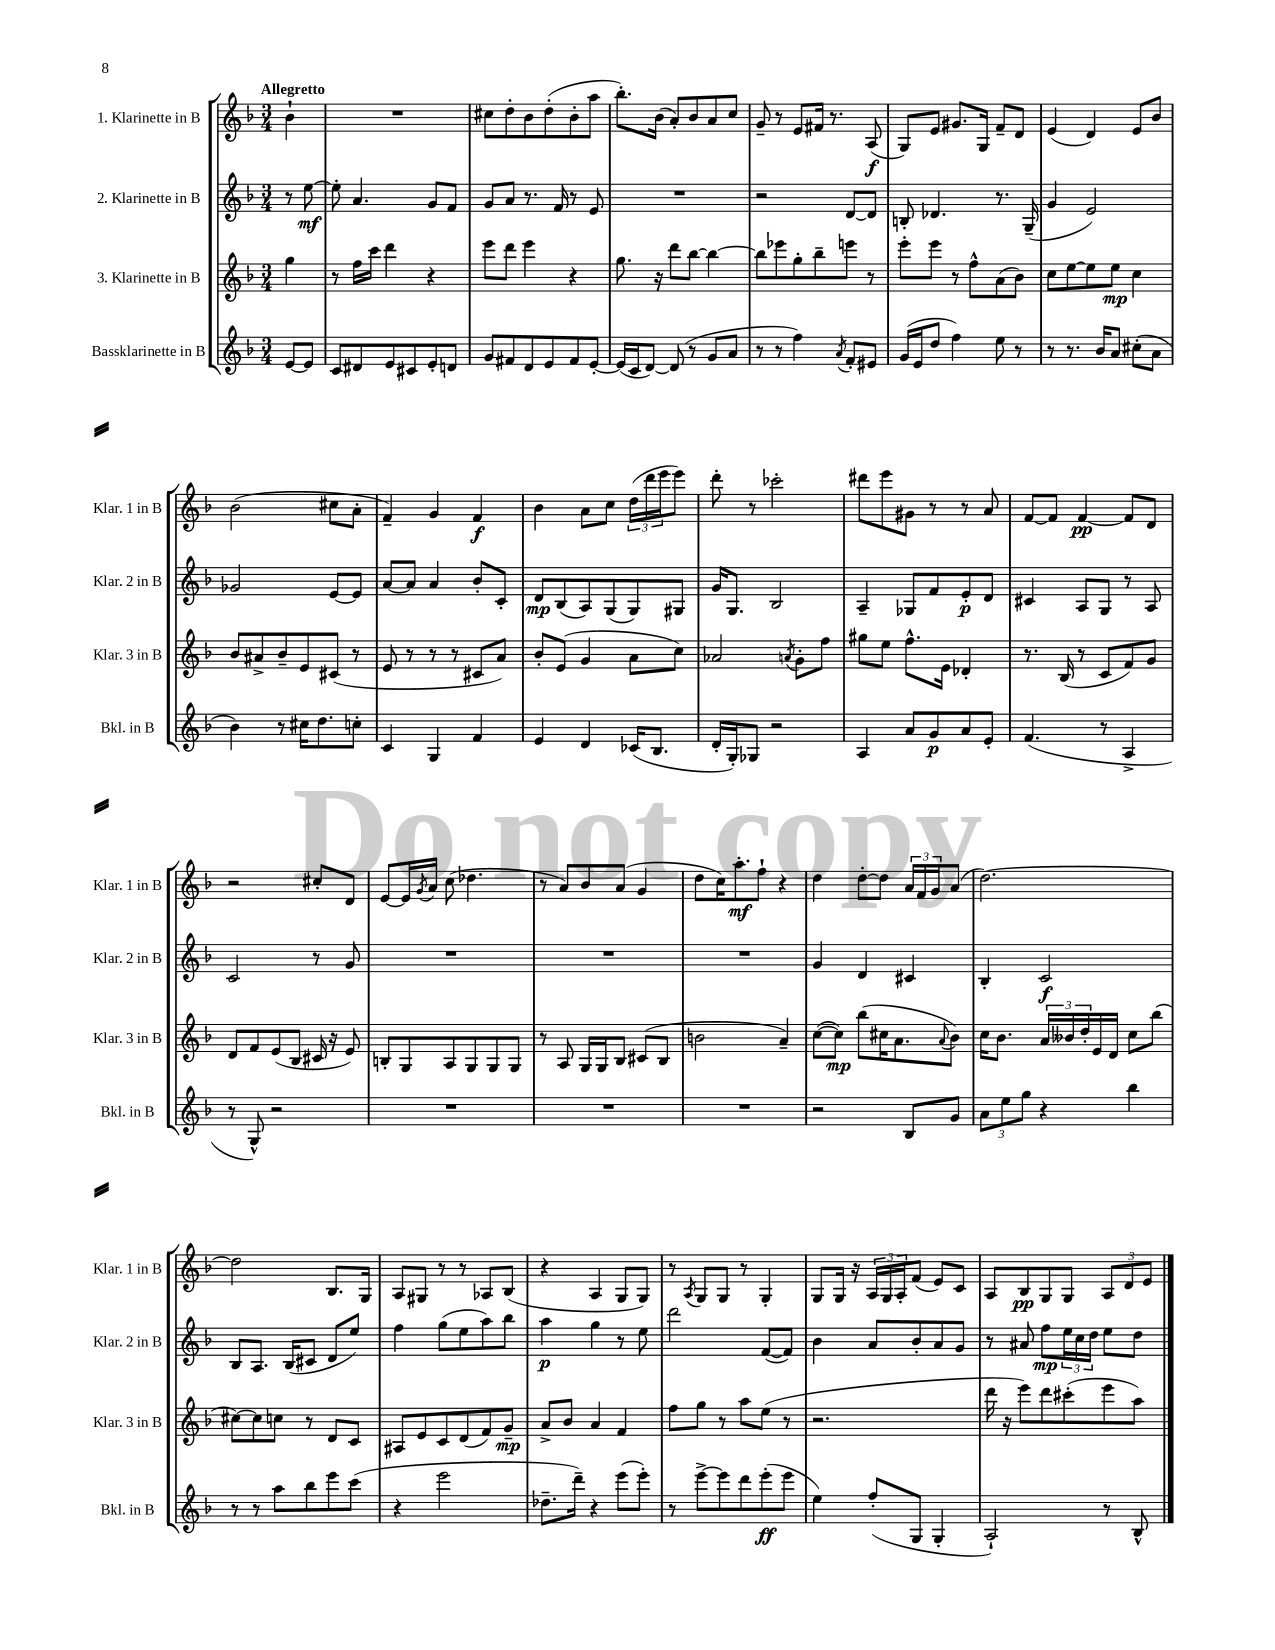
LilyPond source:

<<
\new StaffGroup <<
\new Staff = "s0" \with { instrumentName = "1. Klarinette in B" shortInstrumentName = "Klar. 1 in B" } {
    \clef treble \key f \major \numericTimeSignature \time 3/4 \partial 4 \tempo "Allegretto"
    bes'4-! |
    R2. |
    cis''8 d''8-. bes'8 d''8-.( bes'8-. a''8 |
    bes''8.-.) bes'16( a'8-.) bes'8 a'8 c''8 |
    g'8-- r8 e'8 fis'16 r8. a8\f( |
    g8) e'8 gis'8. g16 f'8-- d'8 |
    e'4( d'4) e'8 bes'8 |
    bes'2( cis''8 a'8-. |
    f'4--) g'4 f'4\f |
    bes'4 a'8 c''8 \tuplet 3/2 { d''16( d'''16 e'''16 } e'''8) |
    d'''8-. r8 ces'''2-. |
    dis'''8 e'''8 gis'8 r8 r8 a'8 |
    f'8~ f'8 f'4~\pp f'8 d'8 |
    r2 cis''8-. d'8 |
    e'8~ e'16 \acciaccatura { g'8 } a'16 c''8( des''4. |
    r8 a'8) bes'8 a'8( g'4 |
    d''8 c''16) a''8.-.\mf f''8-! r4 |
    d''4 d''8~-. d''8 \tuplet 3/2 { a'16 f'16 g'16 } a'8( |
    d''2.~) |
    d''2 bes8. g16 |
    a8 gis8 r8 r8 aes8 bes8( |
    r4 a4 g8 g8) |
    r8 \acciaccatura { a8 } g8 g8 r8 g4-. |
    g8 g16 r16 \tuplet 3/2 { a16 g16 a16-. } f'8( e'8) c'8 |
    a8 bes8\pp g8 g8 \tuplet 3/2 { a8 d'8 e'8 } \bar "|." |
}
\new Staff = "s1" \with { instrumentName = "2. Klarinette in B" shortInstrumentName = "Klar. 2 in B" } {
    \clef treble \key f \major \numericTimeSignature \time 3/4 \partial 4
    r8 e''8~\mf |
    e''8-. a'4. g'8 f'8 |
    g'8 a'8 r8. f'16 r8 e'8 |
    R2. |
    r2 d'8~ d'8 |
    b8-. des'4. r8. g16--( |
    g'4 e'2) |
    ges'2 e'8~ e'8 |
    a'8~ a'8 a'4 bes'8-. c'8-. |
    d'8\mp bes8( a8) g8( g8) gis8 |
    g'16 g8. bes2 |
    a4-- ges8 f'8 e'8-.\p d'8 |
    cis'4 a8 g8 r8 a8 |
    c'2 r8 g'8 |
    R2. |
    R2. |
    R2. |
    g'4 d'4 cis'4 |
    bes4-. c'2\f |
    bes8 a8. bes16( cis'8 d'8 e''8) |
    f''4 g''8( e''8 a''8) bes''8 |
    a''4\p g''4 r8 e''8 |
    d'''2 f'8~( f'8) |
    bes'4 a'8 bes'8-. a'8 g'8 |
    r8 ais'8 f''8\mp \tuplet 3/2 { e''16 c''16 d''16 } e''8 d''8 \bar "|." |
}
\new Staff = "s2" \with { instrumentName = "3. Klarinette in B" shortInstrumentName = "Klar. 3 in B" } {
    \clef treble \key f \major \numericTimeSignature \time 3/4 \partial 4
    g''4 |
    r8 f''16 c'''16 d'''4 r4 |
    e'''8 d'''8 e'''4 r4 |
    g''8. r16 d'''8 bes''8~ bes''4~ |
    bes''8 ees'''8 g''8-. bes''8-- e'''8 r8 |
    e'''8-. e'''8 r8 f''8-^ a'8( bes'8) |
    c''8 e''8~ e''8 e''8\mp c''4 |
    bes'8 ais'8-> bes'8-- e'8 cis'8( r8 |
    e'8 r8 r8 r8 cis'8 a'8) |
    bes'8-. e'8( g'4 a'8 c''8) |
    aes'2 \acciaccatura { a'8 } g'8-. f''8 |
    gis''8 e''8 f''8.-^ e'16 des'4-. |
    r8. bes16( r8 c'8 f'8) g'8 |
    d'8 f'8 e'8( bes8 cis'16 r16 e'8) |
    b8-. g8 a8 g8 g8 g8 |
    r8 a8 g16 g16 bes8 cis'8( bes8 |
    b'2 a'4--) |
    c''8~( c''8\mp) bes''8( cis''16 a'8. \appoggiatura { a'8 } bes'8) |
    c''16 bes'8. \tuplet 3/2 { a'16 beses'16 d''16-. } e'16 d'16 c''8 bes''8( |
    cis''8~) cis''8 c''8 r8 d'8 c'8 |
    ais8 e'8 c'8 d'8( f'8) g'8--\mp |
    a'8-> bes'8 a'4 f'4 |
    f''8 g''8 r8 a''8 e''8( r8 |
    r2. |
    d'''16 r16 e'''8) d'''8 cis'''8-.( e'''8 a''8) \bar "|." |
}
\new Staff = "s3" \with { instrumentName = "Bassklarinette in B" shortInstrumentName = "Bkl. in B" } {
    \clef treble \key f \major \numericTimeSignature \time 3/4 \partial 4
    e'8~ e'8 |
    c'8 dis'8 e'8 cis'8 e'8-. d'8 |
    g'8 fis'8 d'8 e'8 fis'8 e'8~-. |
    e'16( c'16 d'8~) d'8( r8 g'8 a'8 |
    r8 r8 f''4) \acciaccatura { a'8 } f'8-. eis'8 |
    g'16( e'16 d''8 f''4) e''8 r8 |
    r8 r8. bes'16 a'8 cis''8-.( a'8 |
    bes'4) r8 cis''16 d''8. c''8-. |
    c'4 g4 f'4 |
    e'4 d'4 ces'16( bes8. |
    d'16-. g16-.) ges8 r2 |
    a4 a'8 g'8\p a'8 e'8-. |
    f'4.( r8 a4-> |
    r8 g8-^) r2 |
    R2. |
    R2. |
    R2. |
    r2 bes8 g'8 |
    \tuplet 3/2 { a'8 e''8 g''8 } r4 bes''4 |
    r8 r8 a''8 bes''8 e'''8 c'''8( |
    r4 e'''2 |
    des''8.-- d'''16--) r4 e'''8( e'''8-.) |
    r8 e'''8~-> e'''8 d'''8 e'''8-.\ff( e'''8 |
    e''4) f''8-.( g8 g4-. |
    a2-!) r8 bes8-^ \bar "|." |
}
>>
>>
\layout { \context { \Score \remove "Bar_number_engraver" } }
